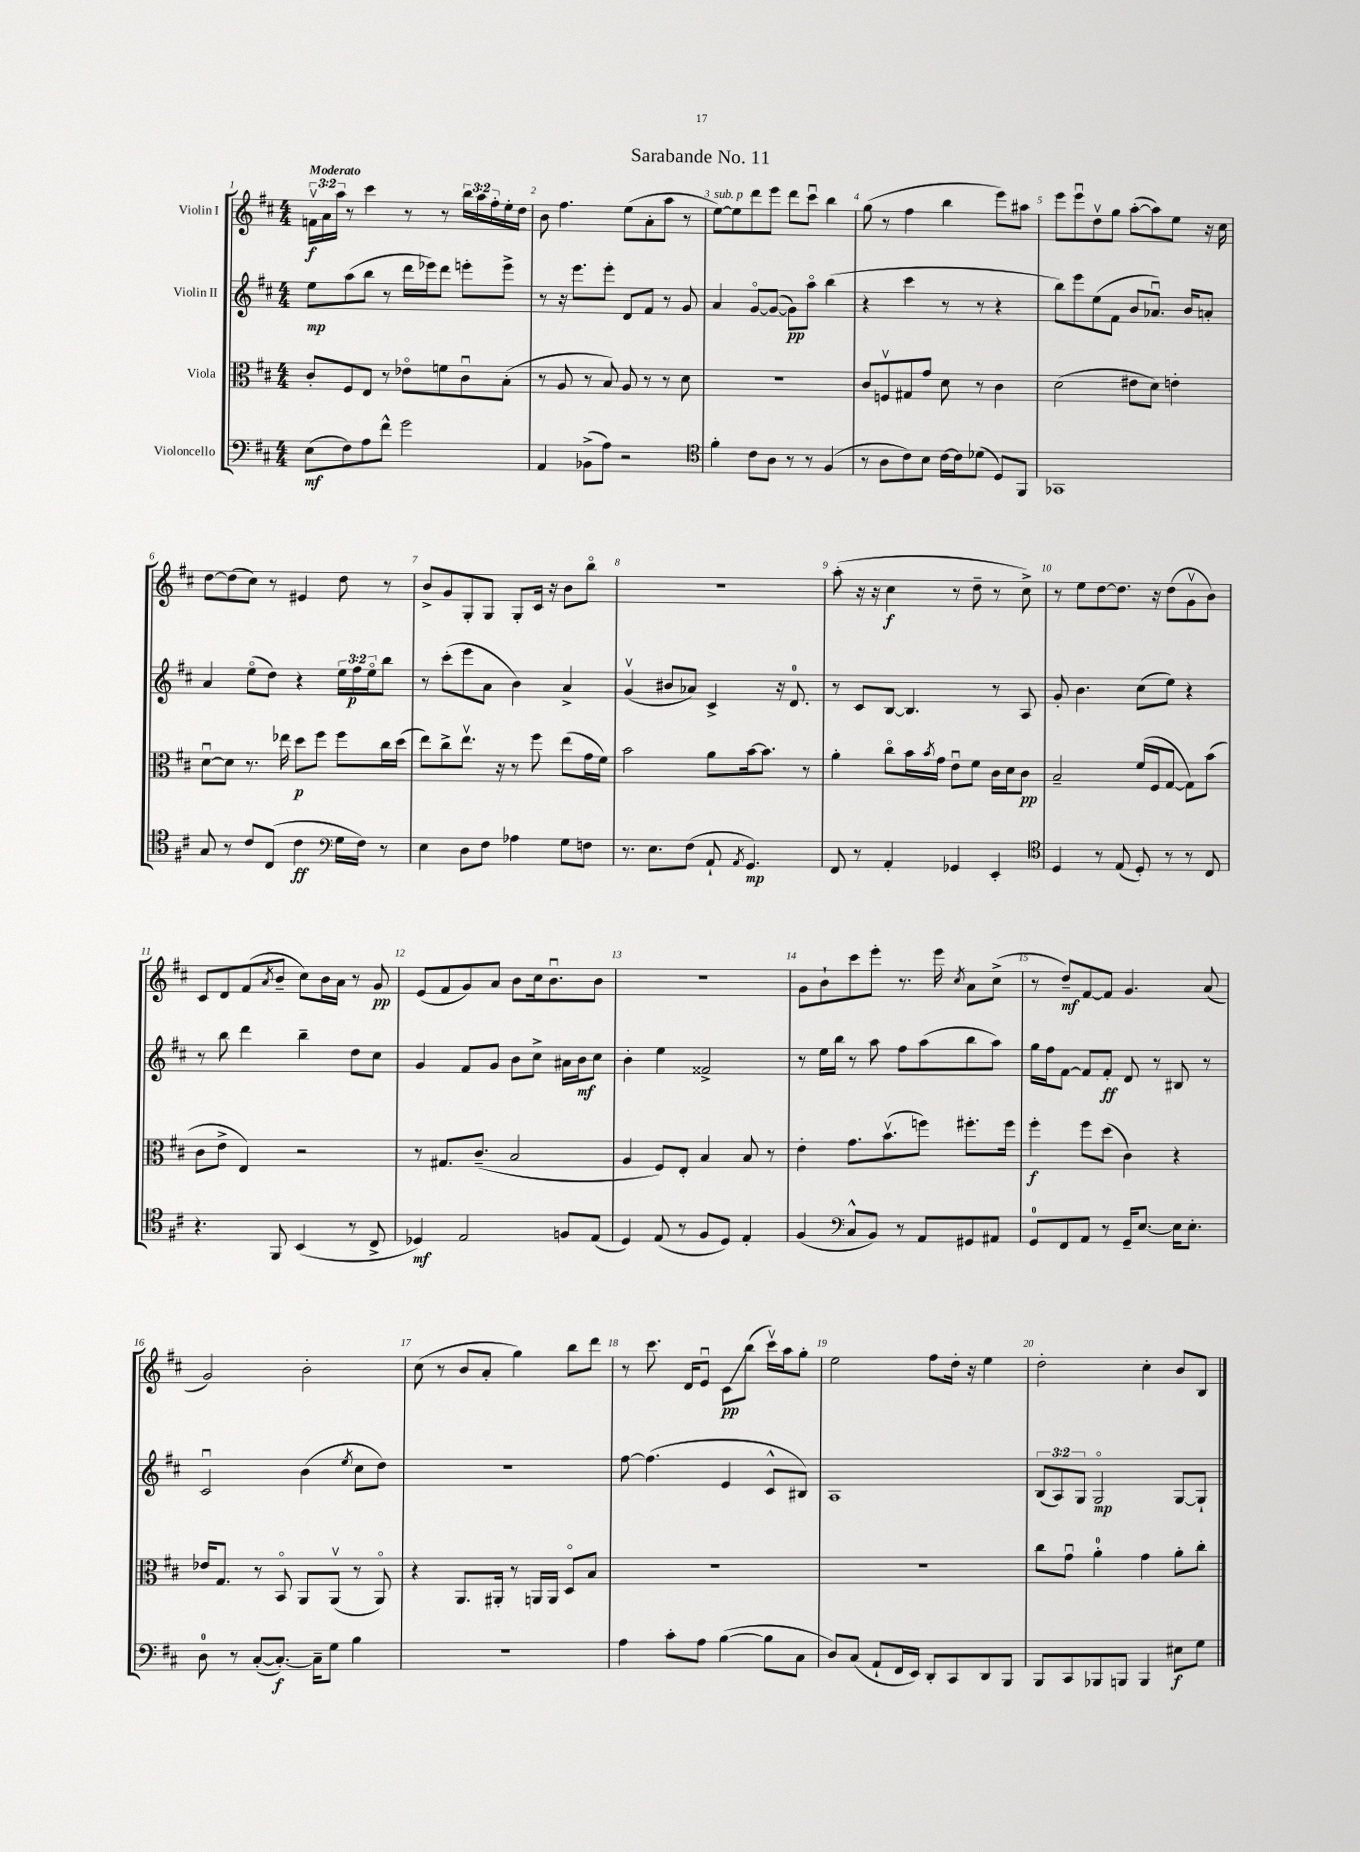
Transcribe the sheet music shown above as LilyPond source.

\header { title = "Sarabande No. 11" }
<<
\new StaffGroup <<
\new Staff = "s0" \with { instrumentName = "Violin I" } {
    \clef treble \key d \major \numericTimeSignature \time 4/4 \override Staff.TupletNumber.text = #tuplet-number::calc-fraction-text \tempo "Moderato"
    \tuplet 3/2 { f'16\upbow\f a'16 a''16 } r8 cis'''4 r8 r8 \tuplet 3/2 { b''16 a''16 fis''16-. } e''16-. d''16 |
    b'8 fis''4. e''8( a'8-. a''8 r8 |
    e''8~^\markup { \italic "sub. p" }) e''8 d'''8 e'''8 d'''8 cis'''8\downbow b''4 |
    g''8( r8 fis''4 b''4 e'''8) ais''8 |
    e'''8 e'''8\downbow d''8\upbow g''8 a''8~-.( a''8) e''8 r16 cis''16 |
    d''8~ d''8( cis''8) r8 eis'4 d''8 r8 |
    b'8-> g'8 g8-. g8 g8-. cis'16 r16 b'8 b''8\flageolet |
    r1 |
    a''8-.( r16 r16 cis''4\f r8 d''8-- r8 cis''8->) |
    r8 e''8 d''8~ d''8. r16 d''8( g'8\upbow b'8) |
    cis'8 d'8 fis'8( \acciaccatura { a'8 } b'8-- cis''8) b'16 a'16 r8 g'8\pp |
    e'8( fis'8 g'8) a'8 b'8 cis''16 b'8.\downbow b'8 |
    R1 |
    g'8 b'8-! cis'''8 e'''8-. r8. e'''16 \acciaccatura { cis''8 } a'8 cis''8->( |
    r8 d''8--\mf) fis'8~ fis'8 g'4. a'8( |
    g'2) b'2-. |
    cis''8( r8 b'8 a'8-. g''4) b''8 d'''8 |
    r8 cis'''8. d'16 e'8\downbow cis'8\glissando\pp b''8( cis'''16\upbow) a''16 g''8-. |
    e''2 fis''8 d''16-. r16 e''4 |
    d''2-. cis''4-. b'8 b8 \bar "|." |
}
\new Staff = "s1" \with { instrumentName = "Violin II" } {
    \clef treble \key d \major \numericTimeSignature \time 4/4 \override Staff.TupletNumber.text = #tuplet-number::calc-fraction-text
    e''8\mp a''8( b''8 r8 d'''16 ees'''16) d'''8 e'''8-. e'''8-> |
    r8 r16 e'''8. e'''8-. d'8 fis'8 r8 g'8 |
    a'4 g'8~\flageolet g'8~( g'8\pp) a''8\flageolet b''4( |
    r4 cis'''4 r8 r8 r4 |
    b''8) e'''8 e''8( fis'8 b'8 aes'8.\downbow) b'16 a'8-. |
    a'4 e''8\flageolet( d''8) r4 \tuplet 3/2 { e''16 fis''16\p e''16\flageolet } b''8 |
    r8 cis'''8-.( e'''8 a'8 b'4) a'4-> |
    g'4\upbow( bis'8 aes'8) cis'4-> r16 d'8.-0 |
    r8 cis'8 b8~ b4. r8 a8 |
    g'8-. b'4. cis''8( e''8) r4 |
    r8 b''8 d'''4 b''4-- d''8 cis''8 |
    g'4 fis'8 g'8 b'8 cis''8-> ais'16 b'16\mf cis''8 |
    b'4-. e''4 fisis'2-> |
    r8 e''16 b''16 r8 a''8 fis''8 a''8( b''8 a''8) |
    g''16 fis''16 fis'8~ fis'8 fis'8-.\ff d'8 r8 bis8 r8 |
    cis'2\downbow b'4( \acciaccatura { e''8 } cis''8 d''8) |
    R1 |
    fis''8~ fis''4.( e'4 cis'8-^ bis8) |
    a1 |
    \tuplet 3/2 { b8( a8) g8 } g2\flageolet\mp g8~ g8-! \bar "|." |
}
\new Staff = "s2" \with { instrumentName = "Viola" } {
    \clef alto \key d \major \numericTimeSignature \time 4/4
    cis'8-. fis8 e8 r8 ees'8\flageolet f'8 cis'8\downbow b8-.( |
    r8 a8 r8 b8) a8 r8 r8 d'8 |
    R1 |
    cis'8 f8\upbow gis8 g'8 d'8 r8 cis'4 |
    d'2( eis'8 d'8) e'4-. |
    d'8~\downbow d'8 r8. ees''16 d''8\p fis''8 fis''8 cis''16 d''16( |
    e''8) cis''8-> e''8.\upbow r16 r8 fis''8 e''8( g'16 fis'16) |
    b'2 a'8 b'16~ b'8. r8 |
    a'4-. cis''8\flageolet b'16 \acciaccatura { b'8 } g'16 e'8\downbow fis'8 cis'16 d'16 cis'8\pp |
    b2-- fis'16( fis16 g8~ g8) b'8( |
    cis'8 e'8-> e4) r2 |
    r8 gis8. cis'8.--( b2 |
    a4 fis8) e8-. b4 b8 r8 |
    e'4-. g'8. b'8.\upbow( f''8) fis''8.-. fis''16 |
    fis''4-.\f fis''8 d''8( cis'4) r4 |
    ees'16 g8. r8 b,8\flageolet a,8 a,8\upbow( r8 a,8\flageolet) |
    r4 a,8. ais,16-. r8 a,16 a,16 d8\flageolet b8 |
    R1 |
    R1 |
    cis''8 g'8\downbow a'4-0-. g'4 a'8-. cis''8-. \bar "|." |
}
\new Staff = "s3" \with { instrumentName = "Violoncello" } {
    \clef bass \key d \major \numericTimeSignature \time 4/4
    e8\mf( fis8) a8 fis'8-^ g'2 |
    a,4 bes,8->( a8) r2 |
    \clef tenor fis'4-. cis'8 a8 r8 r8 fis4( |
    r8 a8 cis'8) b8 cis'16~ cis'16 des'8( d8) fis,8 |
    ges,1 |
    g8 r8 cis'8 cis8( cis'4\ff \clef bass g16 fis16) r8 |
    e4 d8 fis8 aes4 g8 f8 |
    r8. e8. fis8( a,8-! \acciaccatura { a,8 } g,4.\mp) |
    fis,8 r8 a,4-. ges,4 e,4-. |
    \clef tenor d4 r8 e8( d8-.) r8 r8 cis8 |
    r4. fis,8 b,4( r8 cis8-> |
    des4\mf) e2 f8 e8( |
    d4) e8( r8 fis8 d8) e4-. |
    fis4( \clef bass cis8-^ b,8) r8 a,8 gis,8 ais,8 |
    g,8-0 fis,8 a,8 r8 g,16-- e8.~ e16 e8.-. |
    d8-0 r8 cis8~-.( cis8.~-.\f) cis16-- g8 b4 |
    R1 |
    a4 cis'8-. a8 b4~( b8 cis8 |
    d8) cis8( a,8-! fis,16 e,16) d,8-. cis,8 d,8 b,,8 |
    b,,8 cis,8 bes,,8 b,,8 b,,4 eis8\f g8 \bar "|." |
}
>>
>>
\layout { \context { \Score \override BarNumber.break-visibility = ##(#f #t #t) barNumberVisibility = #all-bar-numbers-visible } }
